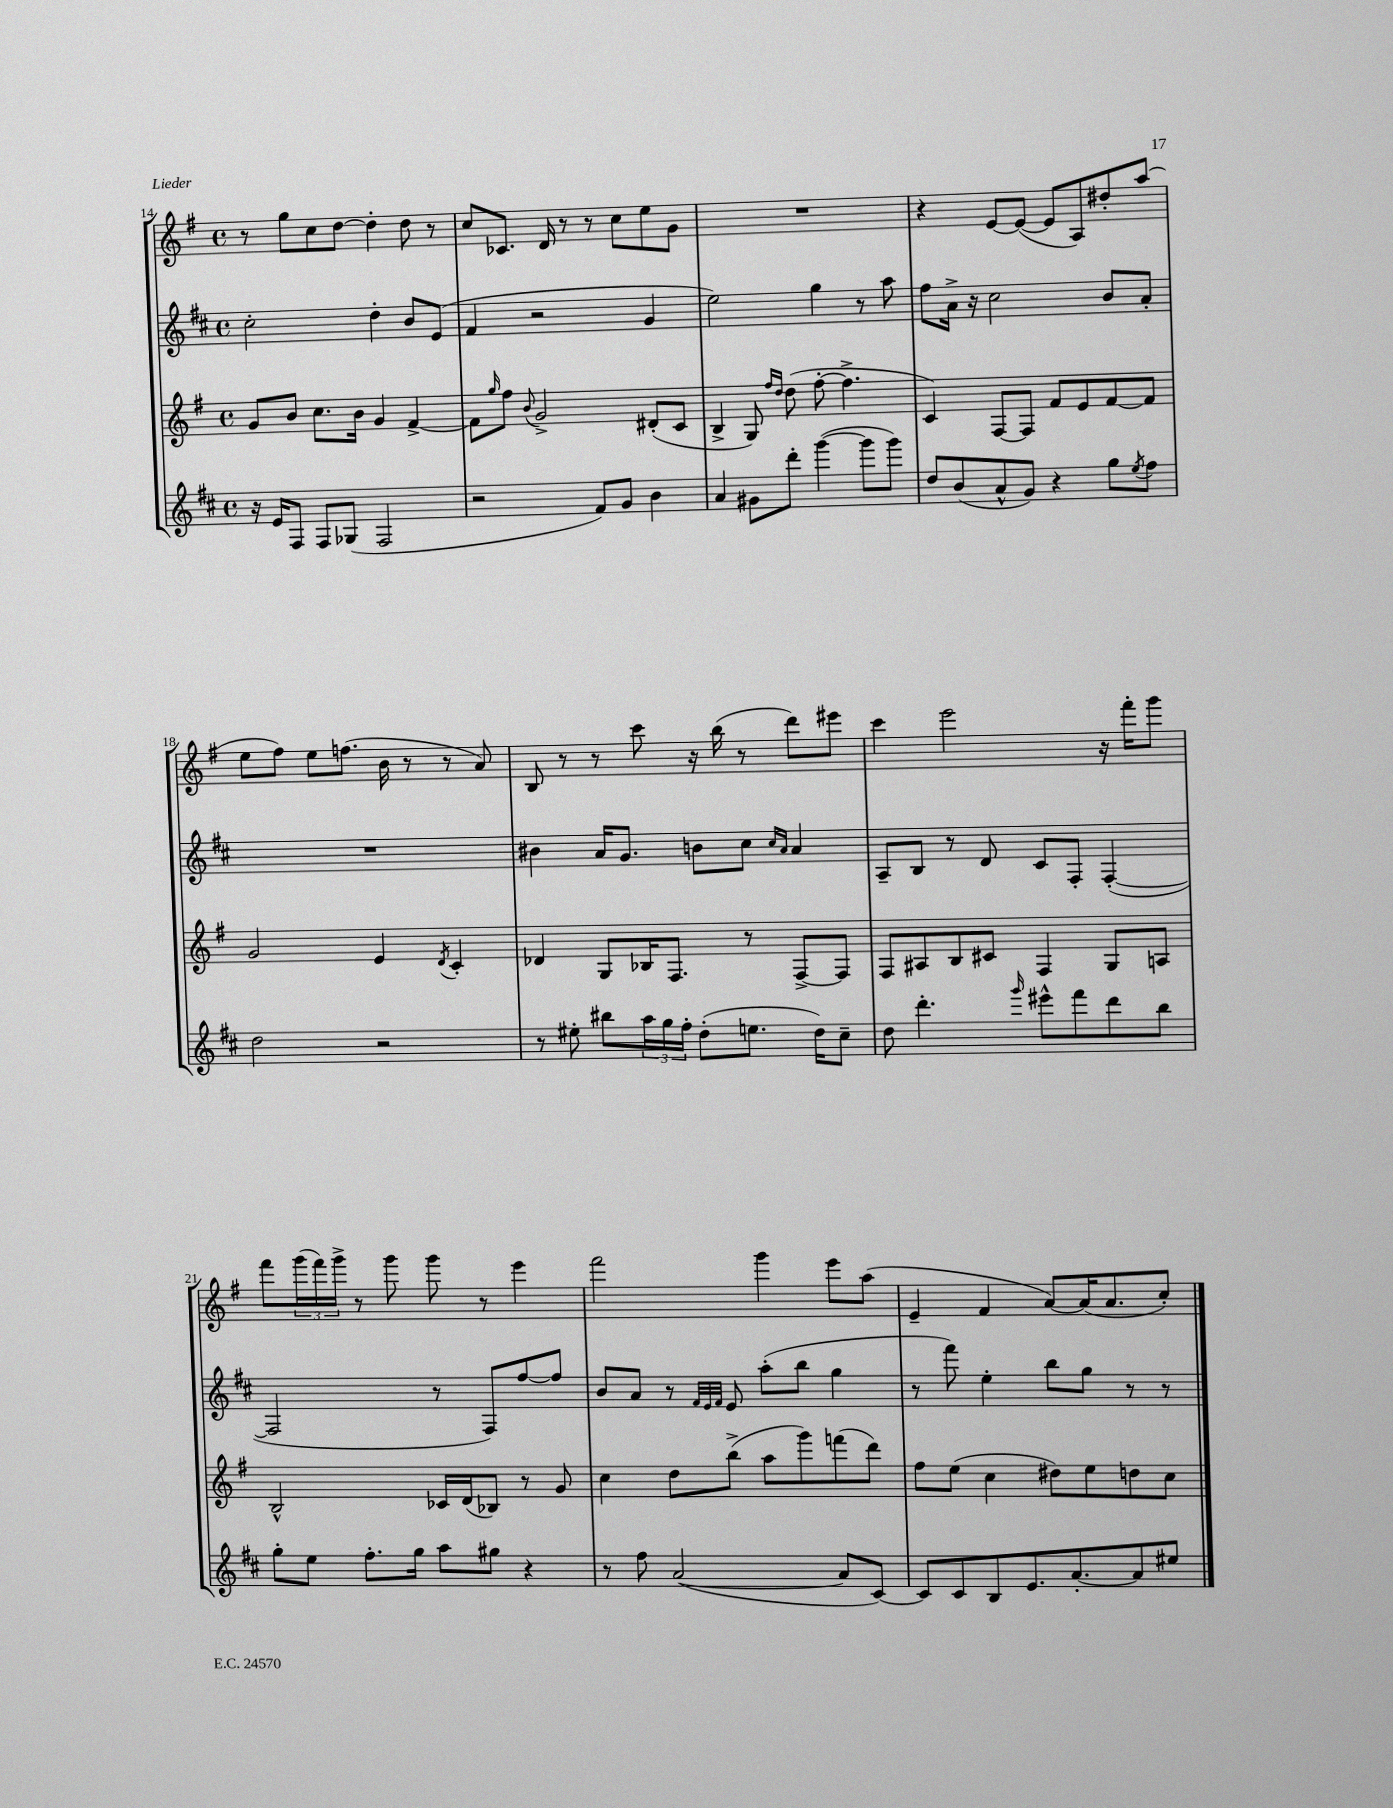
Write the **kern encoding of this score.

**kern	**kern	**kern	**kern
*part4	*part3	*part2	*part1
*staff4	*staff3	*staff2	*staff1
*clefG2	*clefG2	*clefG2	*clefG2
*k[f#c#]	*k[f#]	*k[f#c#]	*k[f#]
*M4/4	*M4/4	*M4/4	*M4/4
*met(c)	*met(c)	*met(c)	*met(c)
=14	=14	=14	=14
16r	8g/L	2cc#'\	8r
16e/KL	.	.	.
8F#/J	8b/J	.	8gg\L
8F#/L	8.cc\L	.	8cc\
(8G-X/J	.	.	[8dd\J
.	16b\Jk	.	.
2F#/	4g/	4dd'\	4dd'\]
.	[4f#^/	8b/L	8dd\
.	.	(8e/J	8r
=15	=15	=15	=15
2r	8f#\L]	4f#/	8cc/L
.	16qqgg/	.	.
.	8ff#\J	.	8.c-X/J
.	8qqb/	.	.
.	2g^/	2r	.
.	.	.	16d/
.	.	.	8r
8f#/L)	.	.	8r
8g/J	.	.	8cc\L
4b\	(8d#X'/L	4g/	8ee\
.	8c/J	.	8g\J
=16	=16	=16	=16
4a/	4B^/	2ee\)	1r
8g#X\L	8G/)	.	.
.	16qqff#/LL	.	.
.	16qqdd/JJ	.	.
8ddd'\J	(8dd\	.	.
([4ggg\	[8ff#'\	4gg\	.
.	4.ff#^\]	.	.
8ggg\L]	.	8r	.
8ggg\J)	.	8aa\	.
=17	=17	=17	=17
8dd/L	4c/)	8ff#\L	4r
(8b/	.	16a^\Jk	.
.	.	16r	.
8a^^/	[8F#/L	2cc#\	[8e/L
8g/J)	8F#/J]	.	(8e/J_
4r	8f#/L	.	8e/L]
.	8e/	.	8A/)
8gg\L	[8f#/	8b/L	8dd#X'/
8qee/	.	.	.
8ff#\J	8f#/J]	8a'/J	(8aa/J
!!LO:LB:g=z
=18	=18	=18	=18
2dd\	2g/	1r	8ee\L
.	.	.	8ff#\J)
.	.	.	8ee\L
.	.	.	(8.ffn\J
2r	4e/	.	.
.	.	.	16b\
.	.	.	8r
.	8qd/	.	.
.	4c'/	.	8r
.	.	.	8a/)
=19	=19	=19	=19
8r	4d-X/	4b#X\	8B/
8ee#X'\	.	.	8r
8bb#X\L	8G/L	16a/KL	8r
.	.	8.g/J	.
24aa\L	16B-X/K	.	8ccc\
24gg\	.	.	.
.	8.F#/J	.	.
24ff#'\JJ	.	.	.
(8dd'\L	.	8bn\L	16r
.	.	.	(16bb\
8.een\J	8r	8cc#\J	8r
.	.	16qqcc#/LL	.
.	.	16qqa/JJ	.
.	[8F#^/L	4a/	8ddd\L)
16dd\KL)	.	.	.
8cc#~\J	8F#/J]	.	8eee#X\J
=20	=20	=20	=20
8dd\	8F#/L	8A~/L	4ccc\
4.ddd'\	8A#X/	8B/J	.
.	8B/	8r	2eee\
.	8c#X/J	8d/	.
16qqggg/	.	.	.
8eee#X^^\L	4F#/	8c#/L	.
8fff#\	.	8F#'/J	.
8ddd\	8G/L	([4F#'/	16r
.	.	.	16fff#'\KL
8bb\J	8An/J	.	8ggg\J
!!LO:LB:g=z
=21	=21	=21	=21
8gg'\L	2B^^/	2F#/]	8fff#\L
8ee\J	.	.	(24ggg\L
.	.	.	24fff#\)
.	.	.	24ggg^\JJ
8.ff#'\L	.	.	8r
.	.	.	8ggg\
16gg\Jk	.	.	.
8aa\L	16c-X/LL	8r	8ggg\
.	(16d/J	.	.
8gg#X\J	8B-X/J)	8F#/L)	8r
4r	8r	[8ff#/	4eee\
.	8g/	8ff#/J]	.
=22	=22	=22	=22
8r	4cc\	8b/L	2fff#\
8ff#\	.	8a/J	.
([2a/	8dd\L	8r	.
.	.	32qqf#/LLL	.
.	.	32qqe/	.
.	.	32qqf#/JJJ	.
.	(8bb^\J	8e/	.
.	8aa\L	(8aa'\L	4ggg\
.	8ggg\)	8bb\J	.
8a/L]	(8fffn\	4gg\	8eee\L
[8c#/J)	8ddd\J)	.	(8aa\J
=23	=23	=23	=23
8c#/L]	8ff#\L	8r	4e~/
8c#/	(8ee\J	8fff#\)	.
8B/	4cc\	4ee'\	4f#/
8.e/	.	.	.
.	8dd#X\L)	8bb\L	[8a/L)
[8.a'/	.	.	.
.	8ee\	8gg\J	(16a/K]
.	.	.	8.a/
8a/]	8ddn\	8r	.
8ee#X/J	8cc\J	8r	8cc'/J)
==	==	==	==
*-	*-	*-	*-
